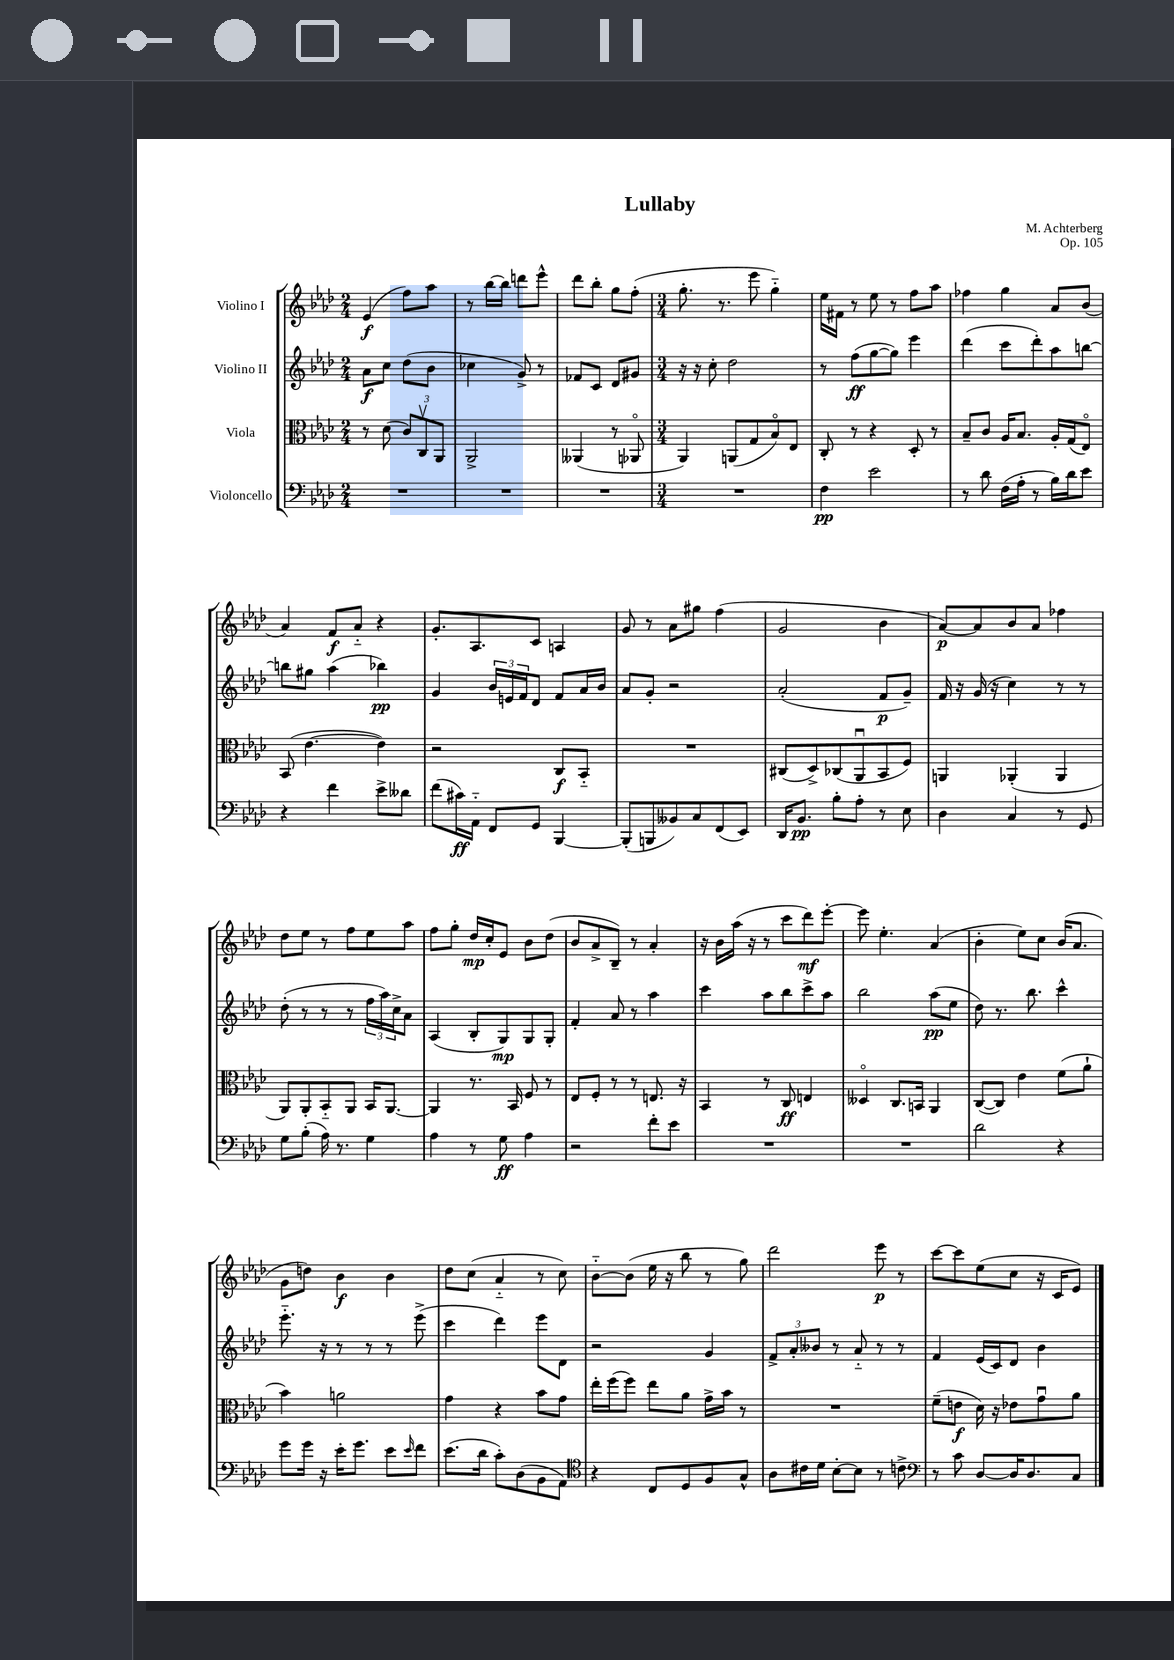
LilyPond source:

\header { title = "Lullaby" composer = "M. Achterberg" opus = "Op. 105" }
<<
\new StaffGroup <<
\new Staff = "s0" \with { instrumentName = "Violino I" } {
    \clef treble \key aes \major \numericTimeSignature \time 2/4
    ees'4\f( f''8) aes''8 |
    r8 bes''16~ bes''16 d'''8 ees'''8-^ |
    des'''8 bes''8-. g''8 f''8-.( |
    \numericTimeSignature \time 3/4 g''8.-. r8. ees'''8 g''4-_) |
    ees''16 fis'16 r8 ees''8 r8 f''8 aes''8 |
    fes''4 g''4 aes'8 bes'8( |
    aes'4) f'8\f aes'8-_ r4 |
    g'8.-. aes8. c'8 a4 |
    g'8 r8 aes'8 gis''8 f''4( |
    g'2 bes'4 |
    aes'8~\p) aes'8 bes'8 aes'8 fes''4 |
    des''8 ees''8 r8 f''8 ees''8 aes''8 |
    f''8 g''8-. des''16\mp c''16-. ees'8 bes'8 des''8( |
    bes'8 aes'8-> bes8--) r8 aes'4-. |
    r16 bes'16 aes''16( r16 r8 c'''8 des'''8\mf) ees'''8~-. |
    ees'''8 ees''4.-. aes'4( |
    bes'4-. ees''8) c''8 bes'16( aes'8. |
    g'8 d''8) bes'4\f bes'4 |
    des''8 c''8( aes'4-_ r8 c''8) |
    bes'8~-_ bes'8( ees''16 r16 bes''8 r8 g''8) |
    des'''2 ees'''8\p r8 |
    c'''8~ c'''8 ees''8( c''8 r16 c'16 ees'8) \bar "|." |
}
\new Staff = "s1" \with { instrumentName = "Violino II" } {
    \clef treble \key aes \major \numericTimeSignature \time 2/4
    aes'8\f c''8 des''8( bes'8 |
    ces''4 g'8->) r8 |
    fes'8 c'8 des'8 gis'8 |
    \numericTimeSignature \time 3/4 r16 r16 c''8-. des''2 |
    r8 f''8\ff( g''8~ g''8) ees'''4 |
    des'''4( c'''8 des'''8-.) aes''8 b''8~ |
    b''8 gis''8 aes''4( bes''4\pp) |
    g'4 \tuplet 3/2 { bes'16 e'16 f'16 } des'8 f'8 aes'16 bes'16 |
    aes'8 g'8-. r2 |
    aes'2-.( f'8\p g'8--) |
    f'16 r16 g'16( r16 c''4) r8 r8 |
    des''8-.( r8 r8 r8 \tuplet 3/2 { f''16 aes''16) c''16-> } aes'8 |
    aes4( bes8-. g8\mp) g8 g8-. |
    f'4-. aes'8 r8 aes''4 |
    c'''4 aes''8 bes''8 c'''8-> aes''8 |
    bes''2 aes''8\pp( ees''8 |
    des''8) r8. bes''8. c'''4-^ |
    ees'''8.-_ r16 r8 r8 r8 ees'''8->( |
    c'''4 des'''4) ees'''8 des'8 |
    r2 g'4 |
    \tuplet 3/2 { f'8-> aes'8-. beses'8 } r8 aes'8-_ r8 r8 |
    f'4 ees'16( c'16) des'8 bes'4 \bar "|." |
}
\new Staff = "s2" \with { instrumentName = "Viola" } {
    \clef alto \key aes \major \numericTimeSignature \time 2/4
    r8 des'8( \tuplet 3/2 { c'8) c8\upbow aes,8 } |
    aes,2-> |
    aeses,4( r8 aes,8\flageolet |
    \numericTimeSignature \time 3/4 aes,4) a,8( g8 bes8\flageolet) ees8 |
    c8-. r8 r4 des8-. r8 |
    bes8-- c'8 aes16 bes8. aes16-. g16( ees8\flageolet) |
    bes,8( ees'4.~ ees'4) |
    r2 c8\f bes,8-_ |
    R2. |
    cis8( des8->) ces8( aes,8\downbow bes,8 f8) |
    a,4 aes,4-.( aes,4 |
    aes,8) aes,8-. bes,8-_ aes,8 bes,16 aes,8.~ |
    aes,4 r8. bes,16 f8 r8 |
    ees8 f8-. r8 r8 e8. r16 |
    bes,4 r8 c8\ff e4 |
    deses4\flageolet c8. b,16 aes,4 |
    c8~( c8) ees'4 f'8( aes'8-! |
    bes'4) a'2 |
    g'4 r4 bes'8 g'8 |
    ees''16-. f''16( f''8) ees''8 aes'8 g'16-> bes'16 r8 |
    R2. |
    f'8--( e'8\f des'16) r16 ees'8 g'8\downbow aes'8 \bar "|." |
}
\new Staff = "s3" \with { instrumentName = "Violoncello" } {
    \clef bass \key aes \major \numericTimeSignature \time 2/4
    R2 |
    R2 |
    R2 |
    \numericTimeSignature \time 3/4 R2. |
    f4\pp ees'2 |
    r8 des'8 f16( aes16-. r8 bes16) des'16 ees'8 |
    r4 f'4 ees'8-> deses'8 |
    f'8( cis'16\ff) aes,16-_ f,8 g,8 bes,,4~ |
    bes,,8-.( b,,8 beses,8) c8 f,8( ees,8) |
    des,16 bes,8.\pp bes8-. aes8-. r8 ees8 |
    des4 c4 r8 g,8 |
    g8 bes8-.( aes16) r8. g4 |
    aes4 r8 g8\ff aes4 |
    r2 f'8-. ees'8 |
    R2. |
    R2. |
    des'2 r4 |
    g'8 g'16 r16 ees'16-. g'8. ees'8 \grace { ees'16 } f'8 |
    ees'8.( des'16 c'8-.) des8( bes,8 aes,8) |
    \clef tenor r4 c8 des8 f8 g8-^ |
    aes8 cis'16 des'16 bes8~-. bes8 r8 c'8-> |
    \clef bass r8 c'8 des8~ des16 des8. c8 \bar "|." |
}
>>
>>
\layout { \context { \Score \remove "Bar_number_engraver" } }
